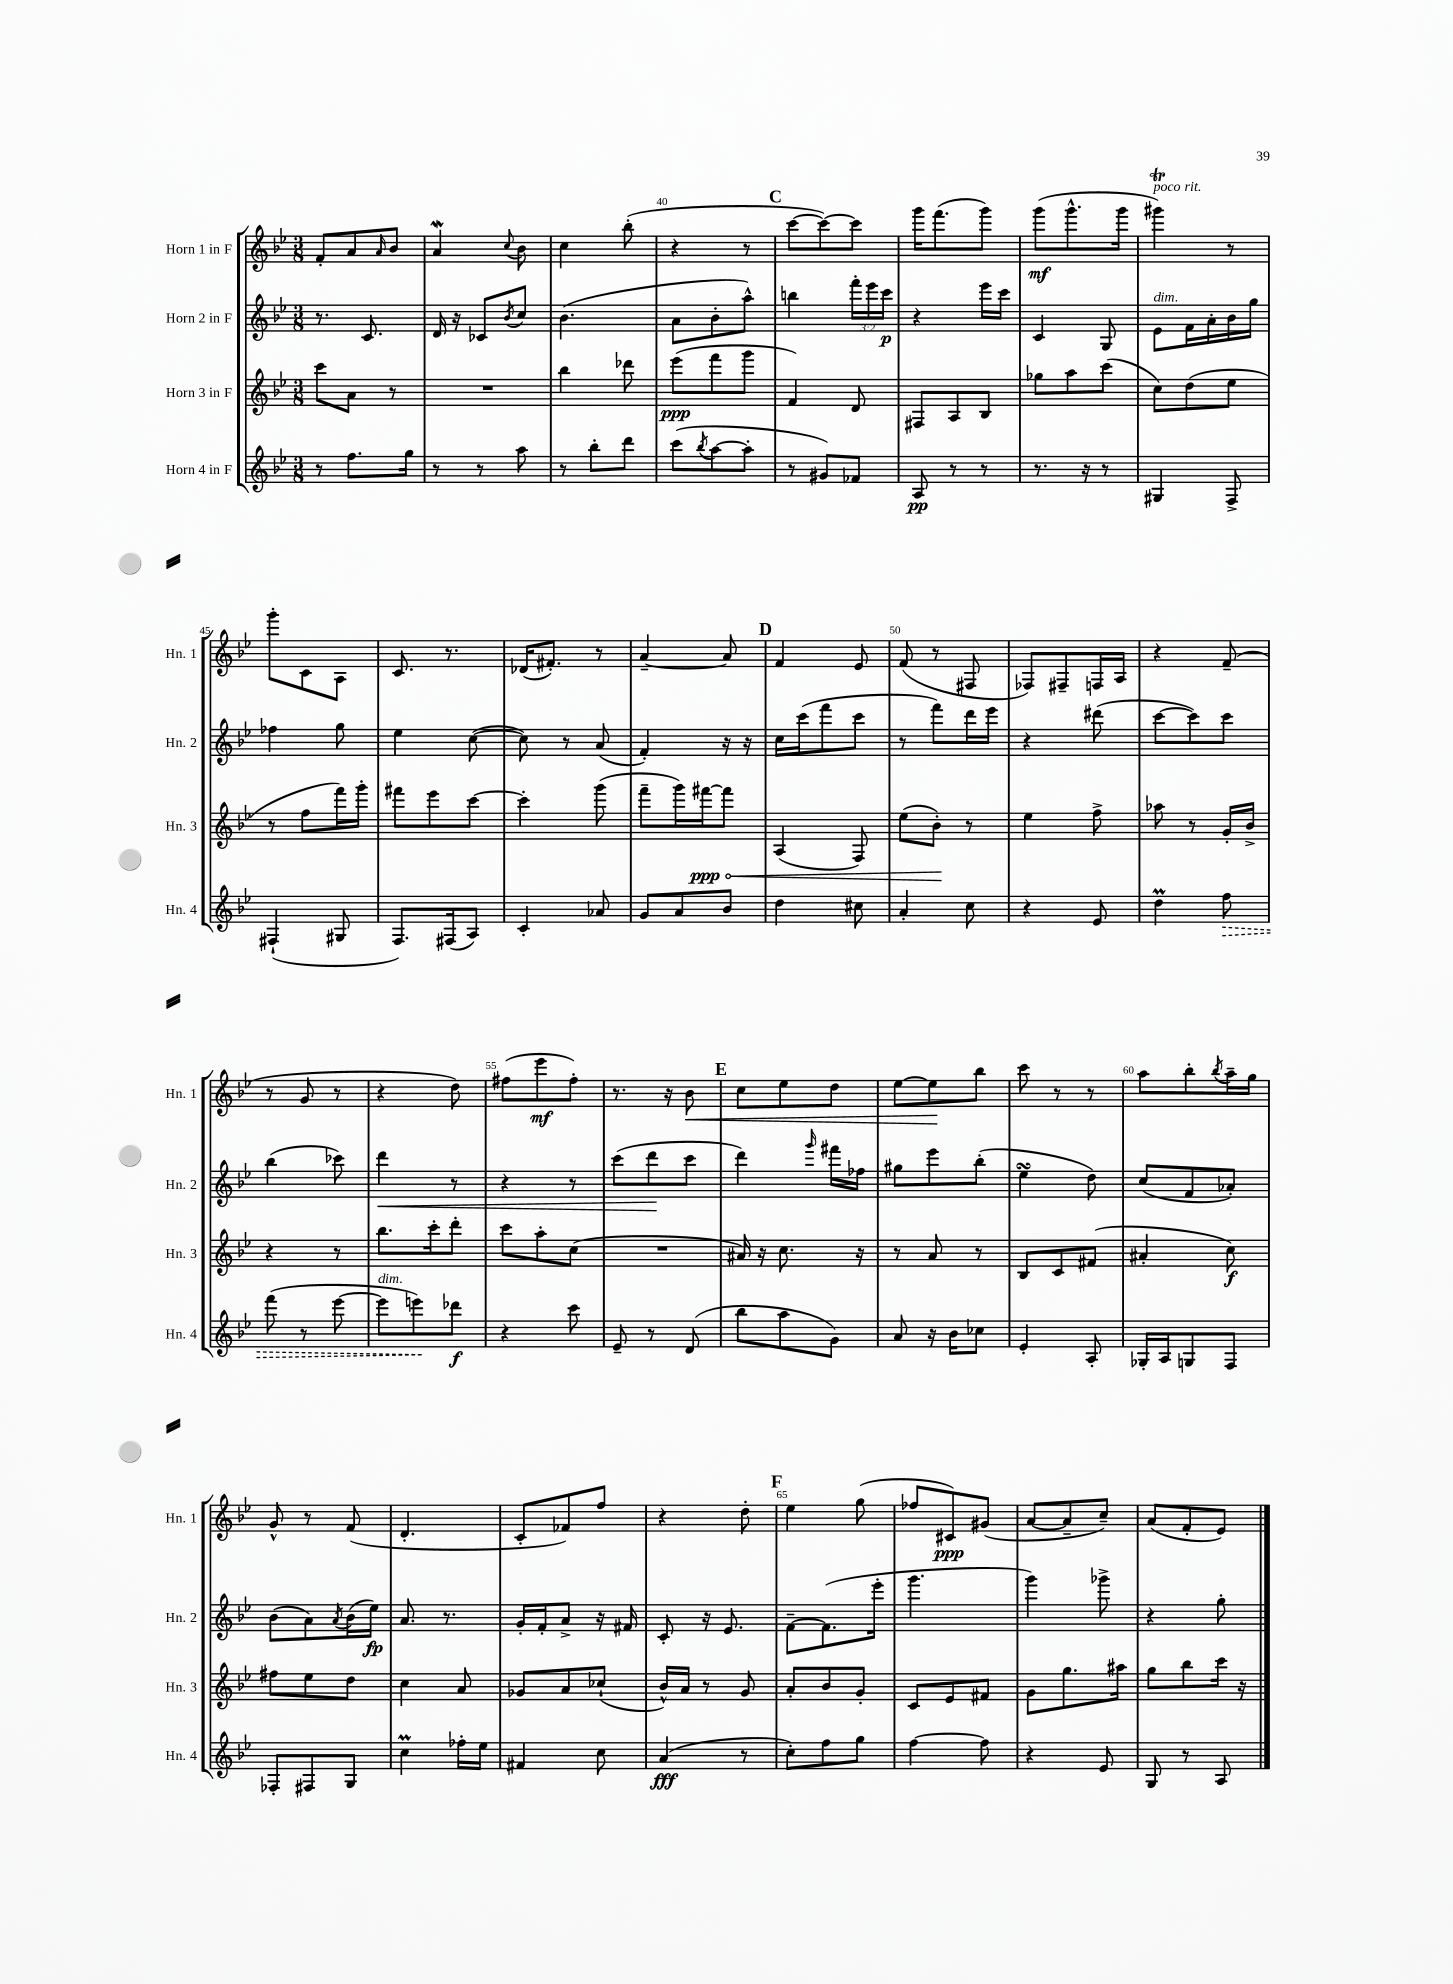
<<
\new StaffGroup <<
\new Staff = "s0" \with { instrumentName = "Horn 1 in F" shortInstrumentName = "Hn. 1" } {
    \clef treble \key bes \major \numericTimeSignature \time 3/8
    f'8-. a'8 \grace { a'16 } bes'8 |
    a'4\mordent \appoggiatura { c''8 } bes'8 |
    c''4 bes''8-.( |
    r4 r8 |
    \mark \markup { \bold "C" } c'''8~ c'''8~) c'''8 |
    g'''16 f'''8.( g'''8) |
    g'''8\mf( g'''8.-^ g'''16 |
    gis'''4\trill^\markup { \italic "poco rit." }) r8 |
    g'''8-. c'8 a8 |
    c'8. r8. |
    des'16( fis'8.-.) r8 |
    a'4~-- a'8 |
    \mark \markup { \bold "D" } f'4 ees'8 |
    f'8( r8 fis8 |
    fes8) fis8-- f16 a16 |
    r4 f'8--( |
    r8 g'8 r8 |
    r4 d''8) |
    fis''8( ees'''8\mf fis''8-.) |
    r8. r16 bes'8\< |
    \mark \markup { \bold "E" } c''8 ees''8 d''8 |
    ees''8~ ees''8\! bes''8 |
    c'''8 r8 r8 |
    a''8 bes''8-. \acciaccatura { bes''8 } a''16-- g''16 |
    g'8-^ r8 f'8( |
    d'4.-. |
    c'8-. fes'8) f''8 |
    r4 d''8-. |
    \mark \markup { \bold "F" } ees''4 g''8( |
    fes''8 cis'8\ppp) gis'8( |
    a'8~ a'8-- c''8--) |
    a'8( f'8-. ees'8) \bar "|." |
}
\new Staff = "s1" \with { instrumentName = "Horn 2 in F" shortInstrumentName = "Hn. 2" } {
    \clef treble \key bes \major \numericTimeSignature \time 3/8 \override Staff.TupletNumber.text = #tuplet-number::calc-fraction-text
    r8. c'8. |
    d'16 r16 ces'8 \acciaccatura { bes'8 } c''8 |
    bes'4.( |
    a'8 bes'8-. a''8-^) |
    \mark \markup { \bold "C" } b''4 \tuplet 3/2 { f'''16-. ees'''16 c'''16\p } |
    r4 ees'''16 c'''16 |
    c'4 g8 |
    ees'8^\markup { \italic "dim." } f'16 a'16-. bes'16 g''16 |
    fes''4 g''8 |
    ees''4 c''8~( |
    c''8) r8 a'8( |
    f'4-.) r16 r16 |
    \mark \markup { \bold "D" } c''16 c'''16( f'''8 c'''8 |
    r8 f'''8) d'''16 ees'''16 |
    r4 dis'''8( |
    c'''8~ c'''8) c'''8 |
    bes''4( ces'''8) |
    d'''4\< r8 |
    r4 r8 |
    c'''8( d'''8\! c'''8 |
    \mark \markup { \bold "E" } d'''4) \grace { g'''16 } fis'''16 fes''16 |
    gis''8 ees'''8 bes''8-.( |
    ees''4\turn d''8) |
    c''8( f'8 aes'8-.) |
    bes'8( a'8) \acciaccatura { a'8 } bes'16( ees''16\fp) |
    a'8. r8. |
    g'16-. f'16-. a'8-> r16 fis'16 |
    c'8-. r16 ees'8. |
    \mark \markup { \bold "F" } f'8~-- f'8.( ees'''16-. |
    g'''4. |
    g'''4) ges'''8-> |
    r4 g''8-. \bar "|." |
}
\new Staff = "s2" \with { instrumentName = "Horn 3 in F" shortInstrumentName = "Hn. 3" } {
    \clef treble \key bes \major \numericTimeSignature \time 3/8
    c'''8 a'8 r8 |
    R4. |
    bes''4 des'''8 |
    ees'''8\ppp( f'''8 g'''8 |
    \mark \markup { \bold "C" } f'4) d'8 |
    fis8 a8 bes8 |
    ges''8 a''8 c'''8( |
    c''8) d''8( ees''8 |
    r8 f''8 f'''16) g'''16-. |
    fis'''8 ees'''8 c'''8~ |
    c'''4-. g'''8( |
    f'''8-- g'''16) \once \override Hairpin.circled-tip = ##t fis'''16~\ppp\< fis'''8 |
    \mark \markup { \bold "D" } a4( f8) |
    ees''8( bes'8-.\!) r8 |
    ees''4 f''8-> |
    aes''8 r8 g'16-. bes'16-> |
    r4 r8 |
    bes''8. c'''16-. d'''8-. |
    c'''8 a''8-. c''8( |
    R4. |
    \mark \markup { \bold "E" } ais'16) r16 c''8. r16 |
    r8 a'8 r8 |
    bes8 c'8 fis'8( |
    ais'4-. c''8\f) |
    fis''8 ees''8 d''8 |
    c''4 a'8 |
    ges'8 a'8 ces''8-!( |
    bes'16-^) a'16 r8 g'8 |
    \mark \markup { \bold "F" } a'8-. bes'8 g'8-. |
    c'8 ees'8 fis'8 |
    g'8 g''8. ais''16 |
    g''8 bes''8 c'''16 r16 \bar "|." |
}
\new Staff = "s3" \with { instrumentName = "Horn 4 in F" shortInstrumentName = "Hn. 4" } {
    \clef treble \key bes \major \numericTimeSignature \time 3/8
    r8 f''8. g''16 |
    r8 r8 a''8 |
    r8 bes''8-. d'''8 |
    c'''8( \acciaccatura { bes''8 } a''8~ a''8-. |
    \mark \markup { \bold "C" } r8 gis'8) fes'8 |
    a8\pp r8 r8 |
    r8. r16 r8 |
    gis4 f8-> |
    fis4-!( gis8 |
    f8.) fis16( a8) |
    c'4-. aes'8 |
    g'8 a'8 bes'8 |
    \mark \markup { \bold "D" } d''4 cis''8 |
    a'4-. c''8 |
    r4 ees'8 |
    d''4\prall \once \override Hairpin.style = #'dashed-line f''8\> |
    f'''8( r8 ees'''8~ |
    ees'''8^\markup { \italic "dim." } e'''8\!) des'''8\f |
    r4 c'''8 |
    ees'8-- r8 d'8( |
    \mark \markup { \bold "E" } bes''8 a''8 g'8) |
    a'8 r16 bes'16 ces''8 |
    ees'4-. a8-. |
    ges16-. a16 g8 f8 |
    fes8-. fis8 g8 |
    c''4\prall fes''16-. ees''16 |
    fis'4 c''8 |
    a'4\fff( r8 |
    \mark \markup { \bold "F" } c''8-.) f''8 g''8 |
    f''4~ f''8 |
    r4 ees'8 |
    g8 r8 a8 \bar "|." |
}
>>
>>
\layout { \context { \Score currentBarNumber = #37 \override BarNumber.break-visibility = ##(#f #t #t) barNumberVisibility = #(every-nth-bar-number-visible 5) } }
